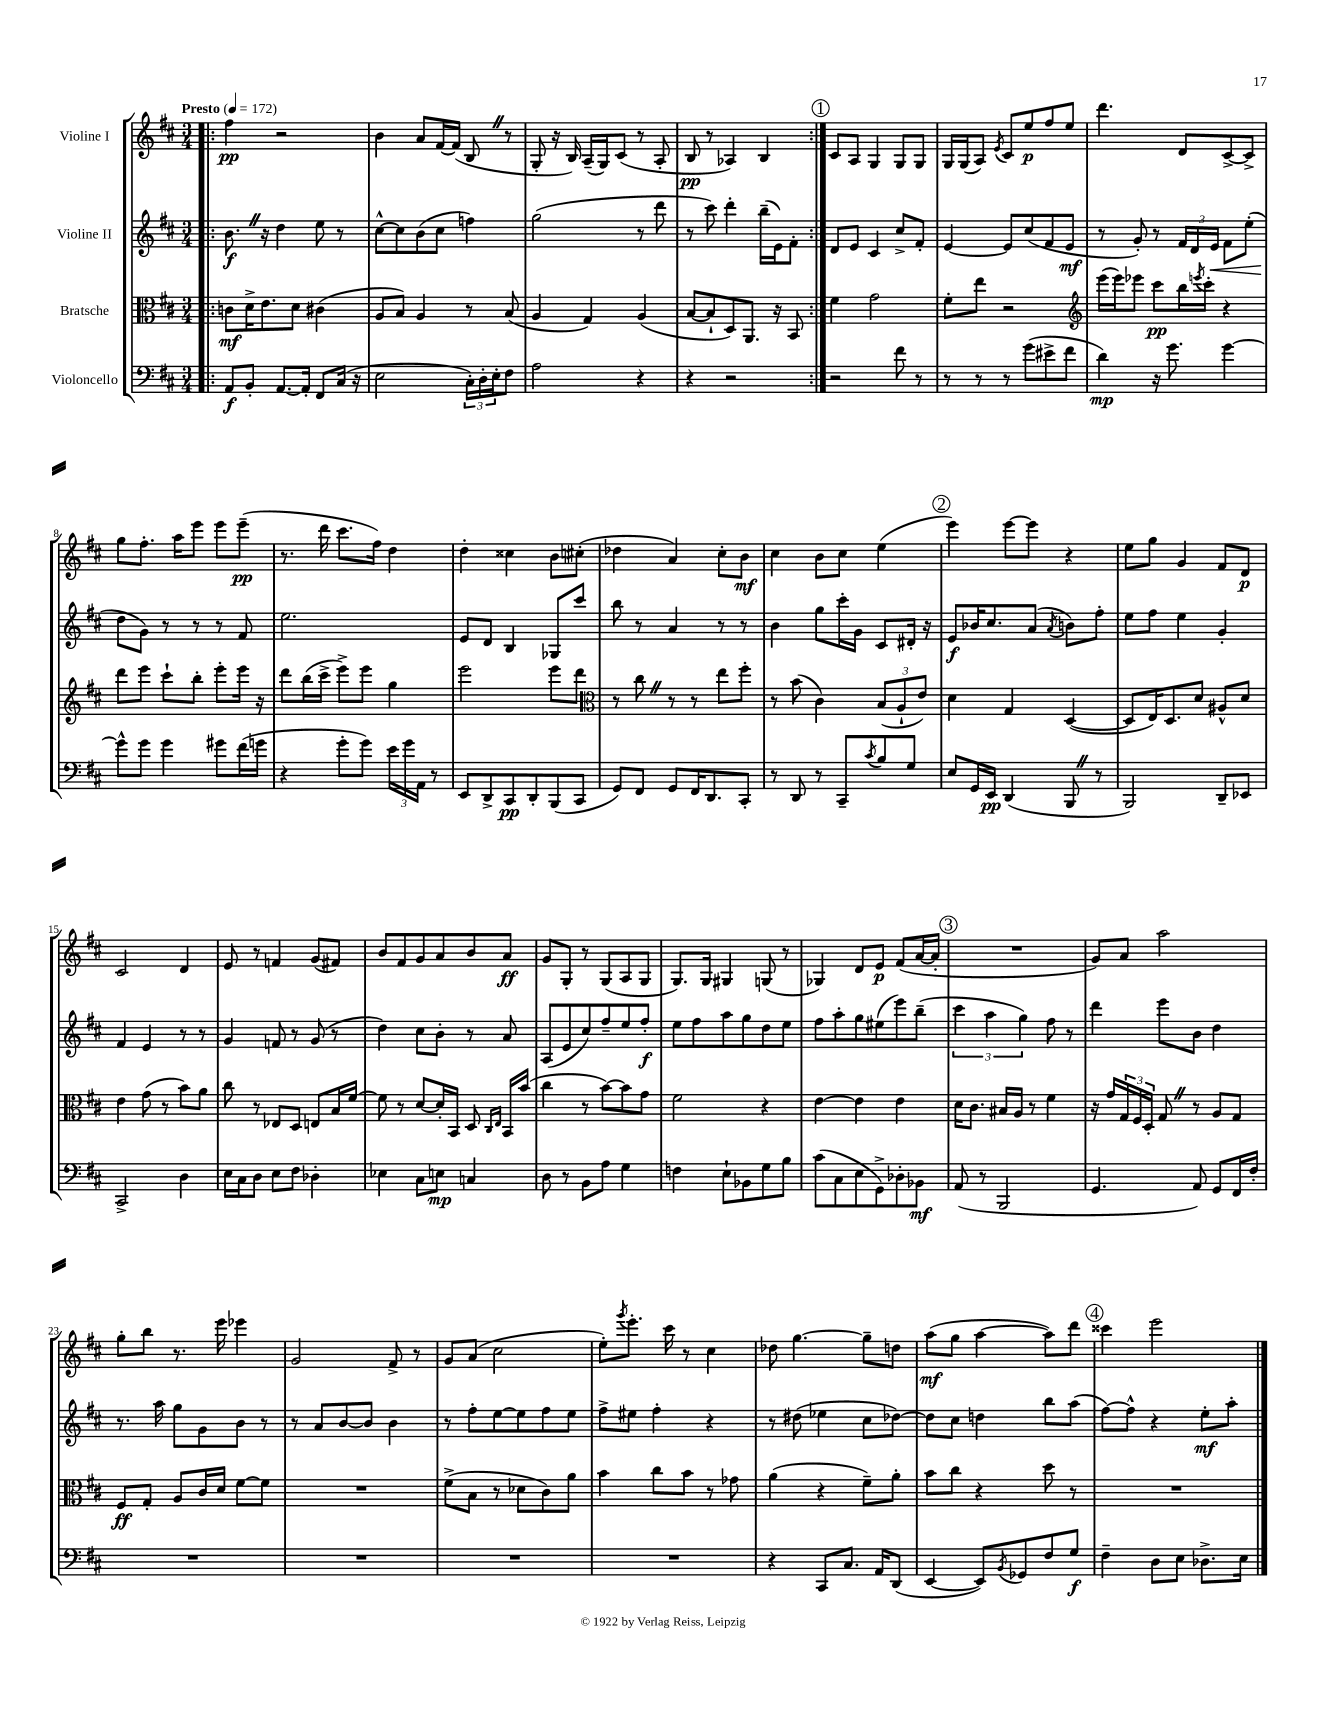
<<
\new StaffGroup <<
\new Staff = "s0" \with { instrumentName = "Violine I" } {
    \clef treble \key d \major \numericTimeSignature \time 3/4 \tempo "Presto" 4 = 172
    \repeat volta 2 { \bar ".|:" fis''4\pp r2 |
    b'4 a'8 fis'16~ fis'16( b8 \once \override BreathingSign.text = \markup { \musicglyph "scripts.caesura.straight" } \breathe r8 |
    g8-. r16 b16) a16--( g16) cis'8( r8 a8-. |
    b8\pp r8 aes4) b4 | }
    \mark \markup { \circle "1" } cis'8 a8 g4 g8 g8 |
    g16 g16( a8) \acciaccatura { e'8 } cis'8 e''8\p fis''8 e''8 |
    d'''4. d'8 cis'8~-> cis'8-> |
    g''8 fis''8.-. a''16 e'''8 e'''8 e'''8--\pp( |
    r8. d'''16 cis'''8. fis''16) d''4 |
    d''4-. cisis''4 b'8 cis''8-.( |
    des''4 a'4) cis''8-. b'8\mf |
    cis''4 b'8 cis''8 e''4( |
    \mark \markup { \circle "2" } e'''4) e'''8~ e'''8 r4 |
    e''8 g''8 g'4 fis'8 d'8\p |
    cis'2 d'4 |
    e'8 r8 f'4 g'8( fis'8) |
    b'8 fis'8 g'8 a'8 b'8 a'8\ff |
    g'8 g8-. r8 g8( a8 g8 |
    g8.) g16 gis4 g8( r8 |
    ges4) d'8 e'8\p fis'8( a'16~ a'16-. |
    \mark \markup { \circle "3" } R2. |
    g'8) a'8 a''2 |
    g''8-. b''8 r8. e'''16 ees'''4 |
    g'2 fis'8-> r8 |
    g'8 a'8( cis''2 |
    e''8-.) \acciaccatura { g'''8 } e'''8.-. cis'''16 r8 cis''4 |
    des''8 g''4.~ g''8-- d''8 |
    a''8\mf( g''8 a''4~ a''8) d'''8 |
    \mark \markup { \circle "4" } cisis'''4 e'''2 \bar "|." |
}
\new Staff = "s1" \with { instrumentName = "Violine II" } {
    \clef treble \key d \major \numericTimeSignature \time 3/4
    \repeat volta 2 { \bar ".|:" b'8.\f \once \override BreathingSign.text = \markup { \musicglyph "scripts.caesura.straight" } \breathe r16 d''4 e''8 r8 |
    cis''8~-^ cis''8 b'8( cis''8 f''4) |
    g''2( r8 d'''8 |
    r8 cis'''8) d'''4-. b''16--( e'16) fis'8-. | }
    \mark \markup { \circle "1" } d'8 e'8 cis'4 cis''8-> fis'8-. |
    e'4~ e'8 cis''8( fis'8 e'8\mf |
    r8 g'8-.) r8 \tuplet 3/2 { fis'16 d'16 e'16\< } fis'8 e''8-.( |
    d''8\! g'8) r8 r8 r8 fis'8 |
    e''2. |
    e'8 d'8 b4 ges8 cis'''8 |
    b''8 r8 a'4 r8 r8 |
    b'4 g''8 cis'''16-. g'16 cis'8 dis'16-. r16 |
    \mark \markup { \circle "2" } e'8\f bes'16 cis''8. a'8( \acciaccatura { a'8 } b'8) fis''8-. |
    e''8 fis''8 e''4 g'4-. |
    fis'4 e'4 r8 r8 |
    g'4 f'8 r8 g'8( r8 |
    d''4) cis''8 b'8-. r8 a'8 |
    a8( e'8 cis''8) fis''8-- e''8 fis''8-.\f |
    e''8 fis''8 a''8 g''8 d''8 e''8 |
    fis''8 a''8-. g''8 eis''8( e'''8) b''8--( |
    \mark \markup { \circle "3" } \tuplet 3/2 { cis'''4 a''4 g''4) } fis''8 r8 |
    d'''4 e'''8 b'8 d''4 |
    r8. a''16 g''8 g'8 b'8 r8 |
    r8 a'8 b'8~ b'8 b'4 |
    r8 fis''8-. e''8~ e''8 fis''8 e''8 |
    fis''8-> eis''8 fis''4-. r4 |
    r8 dis''8( ees''4 cis''8 des''8~) |
    des''8 cis''8 d''4 b''8 a''8( |
    \mark \markup { \circle "4" } fis''8~) fis''8-^ r4 e''8-.\mf a''8-. \bar "|." |
}
\new Staff = "s2" \with { instrumentName = "Bratsche" } {
    \clef alto \key d \major \numericTimeSignature \time 3/4
    \repeat volta 2 { \bar ".|:" c'8\mf d'16-> e'8. d'8 cis'4( |
    a8 b8) a4 r8 b8( |
    a4 g4) a4( |
    b8~ b8-! d8) a,8. r16 b,8 | }
    \mark \markup { \circle "1" } fis'4 g'2 |
    fis'8-. e''8 r2 |
    \clef treble e'''16( e'''16) ees'''8 cis'''8\pp b''16 \acciaccatura { e'''8 } cis'''16-. r4 |
    d'''8 e'''8 cis'''8-! b''8-. e'''8-. e'''16 r16 |
    d'''8 b''16( cis'''16-> e'''8->) e'''8 g''4 |
    e'''2 e'''8 d'''8 |
    \clef alto r8 cis''8 \once \override BreathingSign.text = \markup { \musicglyph "scripts.caesura.straight" } \breathe r8 r8 e''8 fis''8-. |
    r8 b'8( cis'4) \tuplet 3/2 { b8( a8-! e'8) } |
    \mark \markup { \circle "2" } d'4 g4 d4~( |
    d8 e16) d8. d'8 ais8-^ d'8 |
    e'4 g'8( r8 b'8) a'8 |
    cis''8 r8 ees8 d8 e8 b16 fis'16~ |
    fis'8 r8 d'8~ d'16-. b,16 d8 \grace { cis16 e16 } b,16 b'16( |
    cis''4 r8 b'8~) b'8 g'8 |
    fis'2 r4 |
    e'4~ e'4 e'4 |
    \mark \markup { \circle "3" } d'16 cis'8. bis16 a16 r8 fis'4 |
    r16 g'16 \tuplet 3/2 { g16 fis16 d16-. } g8 \once \override BreathingSign.text = \markup { \musicglyph "scripts.caesura.straight" } \breathe r8 a8 g8 |
    fis8\ff g8-. a8 cis'16 d'16 fis'8~ fis'8 |
    R2. |
    fis'8->( b8 r8 des'8 cis'8) a'8 |
    b'4 cis''8 b'8 r8 ges'8 |
    a'4( r4 fis'8--) a'8-. |
    b'8 cis''8 r4 d''8 r8 |
    \mark \markup { \circle "4" } R2. \bar "|." |
}
\new Staff = "s3" \with { instrumentName = "Violoncello" } {
    \clef bass \key d \major \numericTimeSignature \time 3/4
    \repeat volta 2 { \bar ".|:" a,8\f b,8-. a,8.~ a,16-. fis,8 cis16( r16 |
    e2 \tuplet 3/2 { cis16-.) d16-. e16-. } fis8 |
    a2 r4 |
    r4 r2 | }
    \mark \markup { \circle "1" } r2 fis'8 r8 |
    r8 r8 r8 g'8( eis'8-> fis'8 |
    d'4\mp) r16 g'8. g'4~ |
    g'8-^ g'8 g'4 gis'8 fis'16( g'16 |
    r4 g'8-. g'8) \tuplet 3/2 { e'16 g'16 a,16 } r8 |
    e,8 d,8-> cis,8\pp d,8-. b,,8( cis,8 |
    g,8) fis,8 g,8 fis,16 d,8. cis,8-. |
    r8 d,8 r8 cis,8-- \acciaccatura { cis'8 } b8 g8 |
    \mark \markup { \circle "2" } e8 g,16 e,16\pp d,4( b,,8 \once \override BreathingSign.text = \markup { \musicglyph "scripts.caesura.straight" } \breathe r8 |
    b,,2) d,8-- ees,8 |
    cis,2-> d4 |
    e16 cis16 d8 e8 fis8 des4-. |
    ees4 cis8 e8\mp c4 |
    d8 r8 b,8 a8 g4 |
    f4 e8-! bes,8 g8 b8 |
    cis'8( cis8 e8 g,8->) des8-. bes,8\mf |
    \mark \markup { \circle "3" } a,8( r8 b,,2 |
    g,4. a,8) g,8 fis,16 fis16-. |
    R2. |
    R2. |
    R2. |
    R2. |
    r4 cis,8 cis8. a,16 d,8( |
    e,4~ e,8) \acciaccatura { b,8 } ges,8 fis8 g8\f |
    \mark \markup { \circle "4" } fis4-- d8 e8 des8.-> e16 \bar "|." |
}
>>
>>
